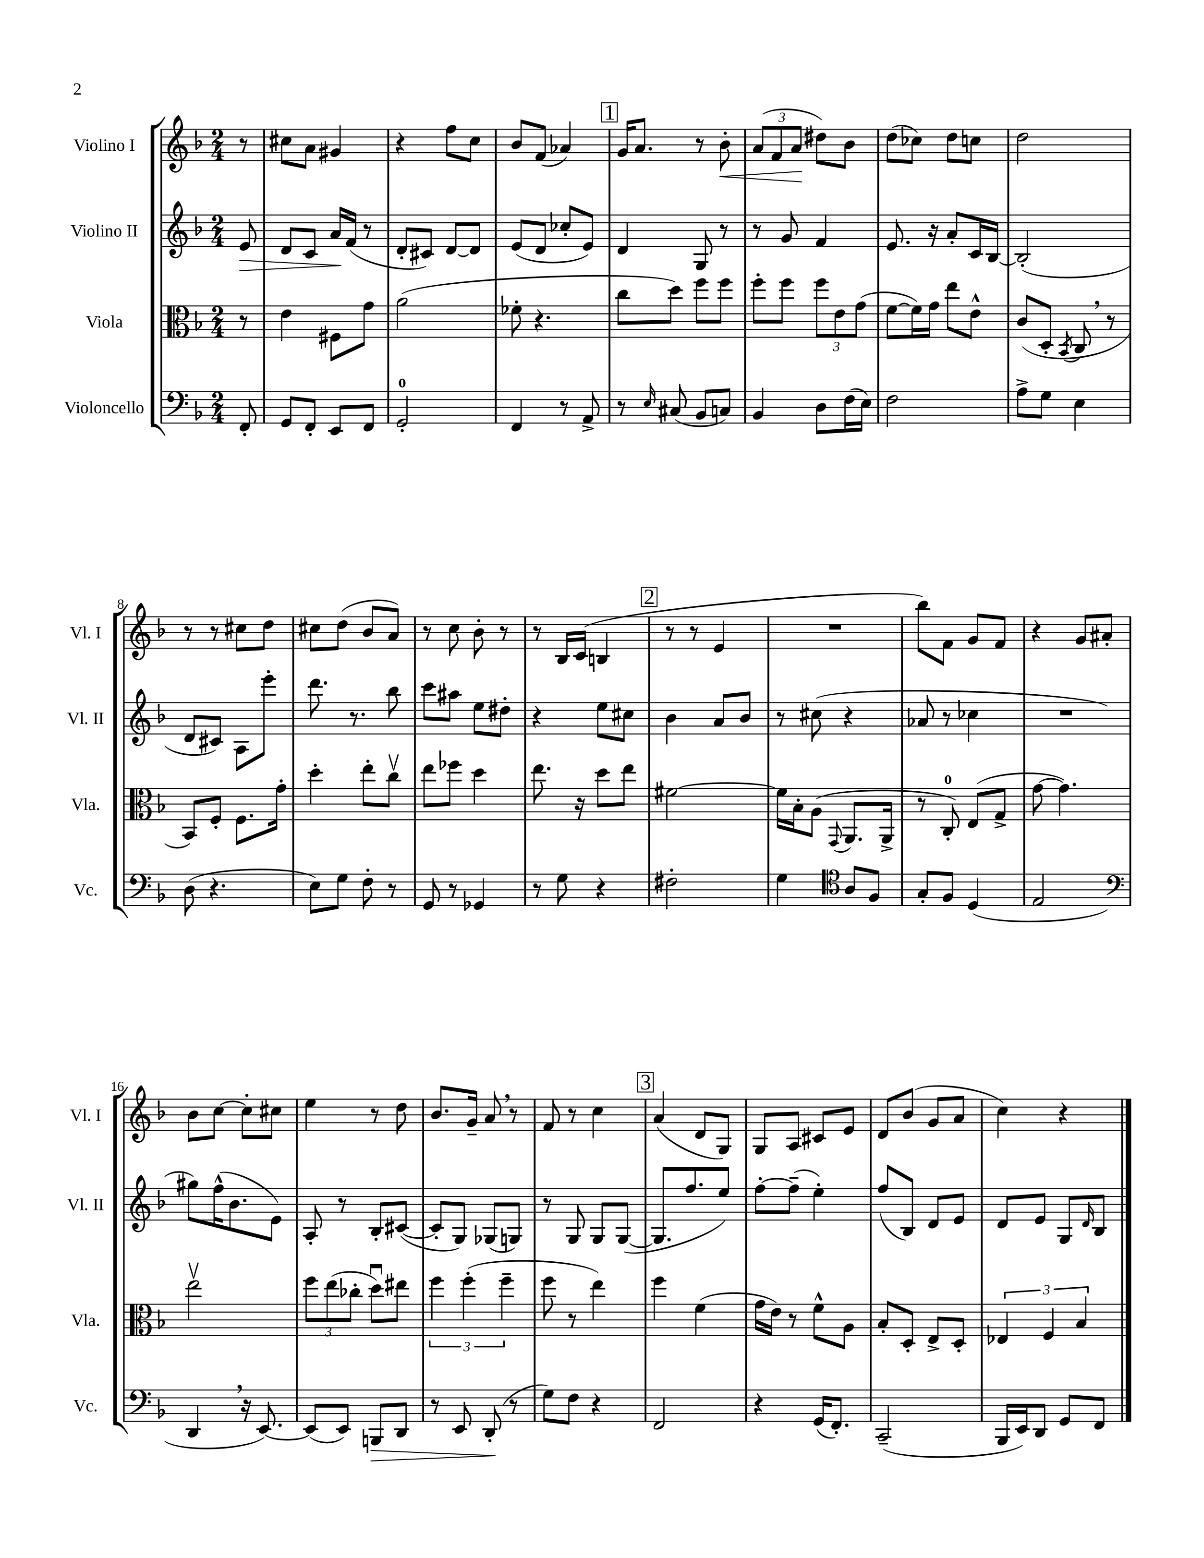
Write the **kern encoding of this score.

**kern	**kern	**kern	**kern
*staff4	*staff3	*staff2	*staff1
*clefF4	*clefC3	*clefG2	*clefG2
*k[b-]	*k[b-]	*k[b-]	*k[b-]
*M2/4	*M2/4	*M2/4	*M2/4
8FF'/	8r	8e/	8r
=	=	=	=
8GG/L	4e\	8d/L	8cc#\L
8FF'/J	.	8c/J	8a\J
8EE/L	8F#\L	16a/LL	4g#/
.	.	(16f/JJ	.
8FF/J	8g\J	8r	.
=	=	=	=
2GG'/	(2a\	8d'/L	4r
.	.	8c#/J)	.
.	.	[8d/L	8ff\L
.	.	8d/]J	8cc\J
=	=	=	=
4FF/	8f-'\	(8e/L	8b-/L
.	4.r	8d/J	(8f/J
8r	.	8cc-'/L	4a-/)
8AA^/	.	8e/J)	.
=	=	=	=
8r	8cc\L	4d/	16g/LK
.	.	.	8.a/J
16qqE/	.	.	.
(8C#/	8dd\J)	.	.
8BB-/L	8ff\L	8G/	8r
8C/J)	8ff\J	8r	8b-'\
=	=	=	=
4BB-/	8ff'\L	8r	(12a/L
.	.	.	12f/
.	8ff\J	8g/	.
.	.	.	12a/J
8D\L	12ff\L	4f/	8dd#\L)
.	12e\	.	.
(16F\L	.	.	8b-\J
.	(12g\J	.	.
16E\JJ)	.	.	.
=	=	=	=
2F\	[8f\L	8.e/	(8dd\L
.	16f\]L)	.	8cc-\J)
.	16g\JJ	16r	.
.	8ee\L	8a'/L	8dd\L
.	8e^^\J	16c/L	8cc\J
.	.	[16B-/JJ	.
=	=	=	=
8A^\L	(8c/L	(2B-'/]	2dd\
8G\J	8D'/J	.	.
.	8qBB-/	.	.
4E\	8C/	.	.
.	8r	.	.
=	=	=	=
(8D\	8BB-/L)	8d/L	8r
4.r	8F'/J	8c#/J)	8r
.	8.F\L	8A\L	8cc#\L
.	.	8eee'\J	8dd\J
.	16g'\Jk	.	.
=	=	=	=
8E\L)	4dd'\	8.ddd\	8cc#\L
8G\J	.	.	(8dd\J
.	.	8.r	.
8F'\	8ee'\L	.	8b-/L
8r	8ccv\J	8bb-\	8a/J)
=	=	=	=
8GG/	8ee\L	8ccc\L	8r
8r	8ff-\J	8aa#\J	8cc\
4GG-/	4dd\	8ee\L	8b-'\
.	.	8dd#'\J	8r
=	=	=	=
8r	8.ee\	4r	8r
8G\	.	.	16B-/LL
.	16r	.	(16c/JJ
4r	8dd\L	8ee\L	4B/
.	8ee\J	8cc#\J	.
=	=	=	=
2F#'\	[2f#\	4b-\	8r
.	.	.	8r
.	.	8a/L	4e/
.	.	8b-/J	.
=	=	=	=
4G\	16f#\]LL	8r	2r
.	16B-'\J	.	.
.	(8A\J	(8cc#\	.
*clefC4	*	*	*
.	8qqGG/	.	.
8A/L	8.AA/L	4r	.
8F/J	.	.	.
.	16AA^/Jk	.	.
=	=	=	=
8G'/L	8r	8a-/	8bb-\L)
8F/J	8C'/)	8r	8f\J
(4D/	(8E/L	4cc-\	8g/L
.	8G^/J	.	8f/J
=	=	=	=
2E/	[8g\	2r	4r
.	4.g\])	.	.
.	.	.	8g/L
.	.	.	8a#'/J
=	=	=	=
*clefF4	*	*	*
4DD/	2eev\	8gg#\L)	8b-\L
.	.	(16ff^^\K	[8cc\J
.	.	8.b-\	.
16r	.	.	8cc'\]L
[8.EE/)	.	.	.
.	.	8e\J)	8cc#\J
=	=	=	=
(8EE/]L	12ff\L	8A'/	4ee\
.	(12ee\	.	.
8EE/J)	.	8r	.
.	12cc-'\J	.	.
8BBB/L	8ddu\L)	8B-'/L	8r
8DD/J	8ee#\J	([8c#/J	8dd\
=	=	=	=
8r	6ff\	8c#'/]L	8.b-/L
8EE/	.	8G/J)	.
.	(6ff'\	.	.
.	.	.	16g~/Jk
(8DD'/	.	(8G-/L	8a/
.	6ff~\	.	.
8r	.	8G/J)	8r
=	=	=	=
8G\L)	8ff\	8r	8f/
8F\J	8r	8G/	8r
4r	4ee\)	8G/L	4cc\
.	.	([8G/J	.
=	=	=	=
2FF/	4ff\	8.G/]L	(4a/
.	.	8.ff/	.
.	(4f\	.	8d/L
.	.	8ee/J)	8G/J)
=	=	=	=
4r	16g\LL	[8ff'\L	8G/L
.	16e\JJ)	.	.
.	8r	(8ff~\]J	8A/J
(16GG/LK	8f^^\L	4ee'\)	8c#/L
8.FF'/J)	.	.	.
.	8A\J	.	8e/J
=	=	=	=
(2CC~/	8B-'/L	(8ff/L	8d/L
.	8D'/J	8B-/J)	(8b-/J
.	8E^/L	8d/L	8g/L
.	8D'/J	8e/J	8a/J
=	=	=	=
16BBB-/LL	6E-/	8d/L	4cc\)
16EE/J)	.	.	.
8DD/J	.	8e/J	.
.	6F/	.	.
8GG/L	.	8G/L	4r
.	6B-/	.	.
.	.	16qqd/	.
8FF/J	.	8B-/J	.
==	==	==	==
*-	*-	*-	*-
